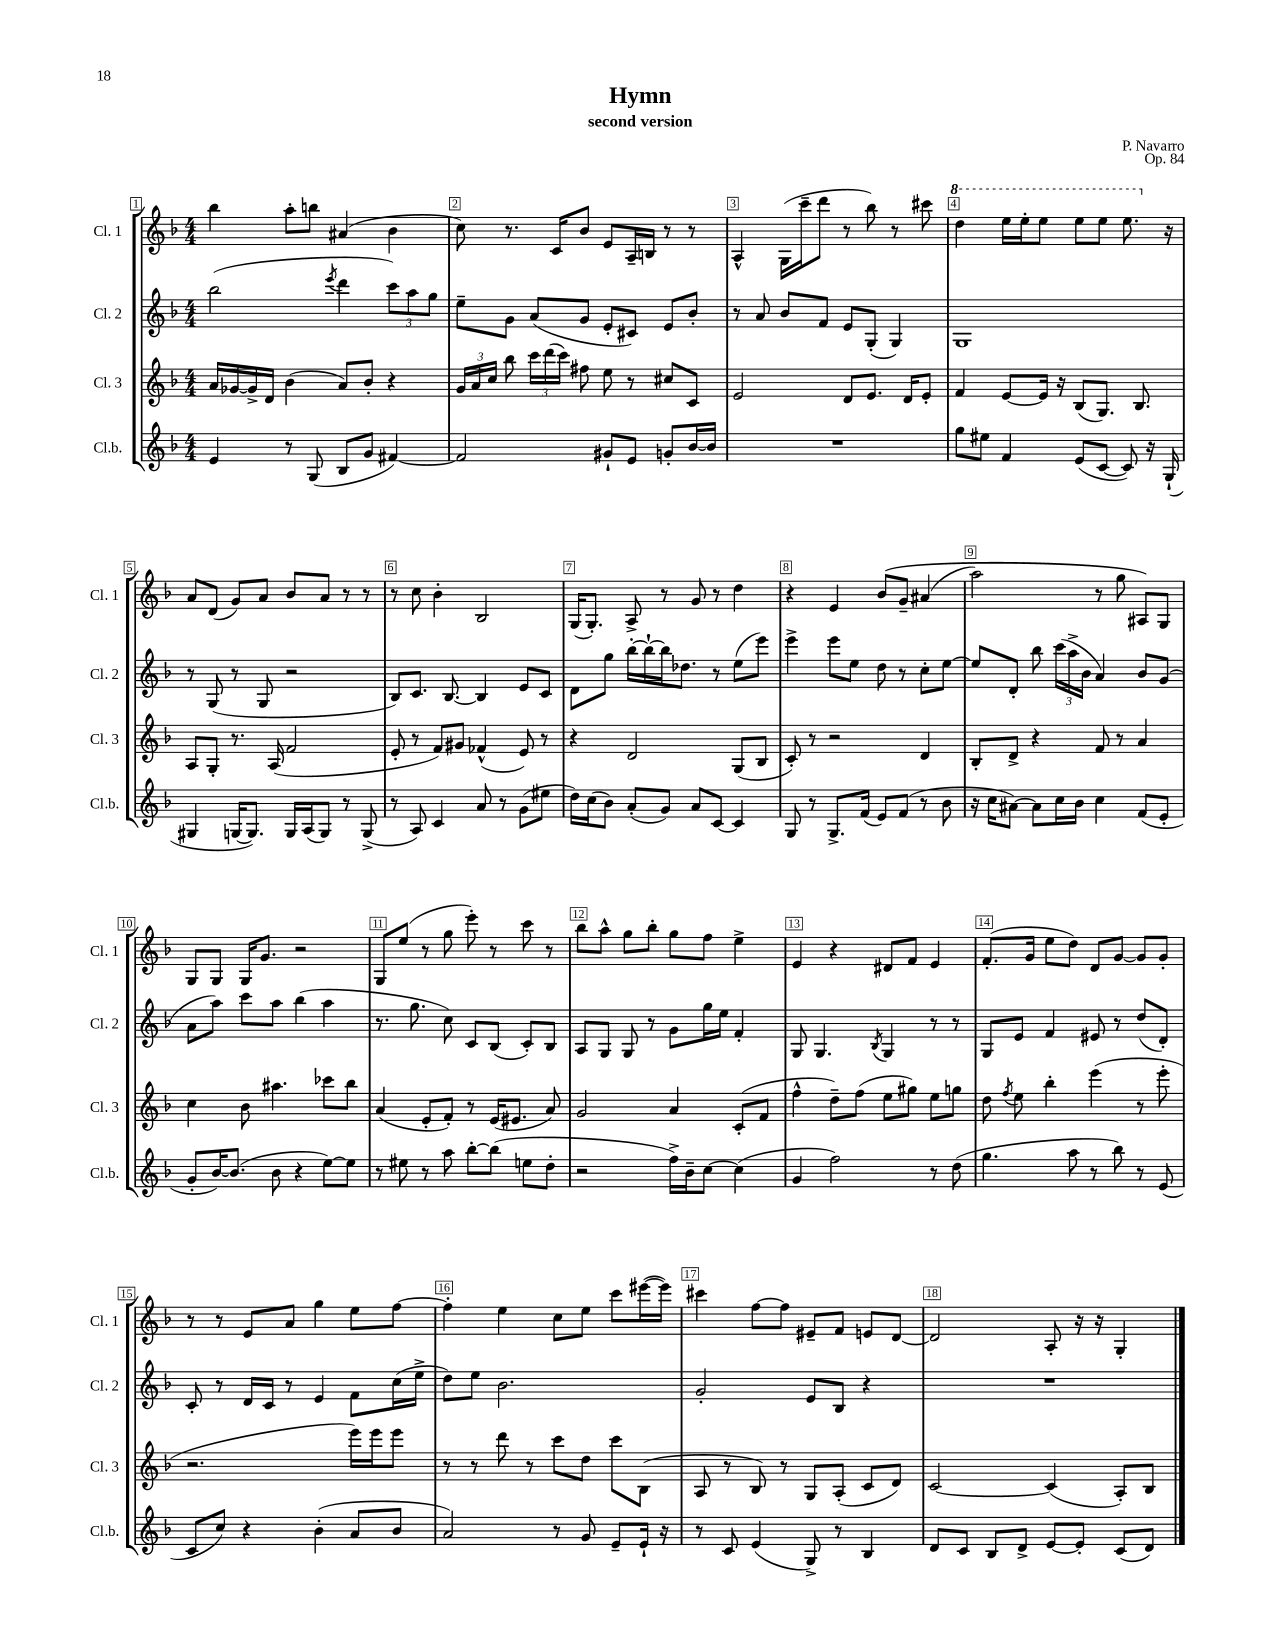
\header { title = "Hymn" composer = "P. Navarro" subtitle = "second version" opus = "Op. 84" }
<<
\new StaffGroup <<
\new Staff = "s0" \with { instrumentName = "Cl. 1" shortInstrumentName = "Cl. 1" } {
    \clef treble \key f \major \numericTimeSignature \time 4/4
    \autoBeamOff bes''4 a''8[-. b''8] ais'4( bes'4 |
    c''8) r8. c'16[ bes'8] e'8[ a16-- b16] r8 r8 |
    a4-^ g16[( c'''16-- d'''8] r8 bes''8) r8 cis'''8 |
    \ottava #1 d'''4 e'''16[ e'''16-. e'''8] e'''8[ e'''8] e'''8. \ottava #0 r16 |
    a'8[ d'8]( g'8[) a'8] bes'8[ a'8] r8 r8 |
    r8 c''8 bes'4-. bes2 |
    g16[( g8.]-.) a8-> r8 g'8 r8 d''4 |
    r4 e'4 bes'8[\( g'8]-- ais'4( |
    a''2) r8 g''8 ais8[\) g8] |
    g8[ g8] g16[ g'8.] r2 |
    g8[ e''8]( r8 g''8 e'''8-.) r8 c'''8 r8 |
    bes''8[ a''8]-^ g''8[ bes''8]-. g''8[ f''8] e''4-> |
    e'4 r4 dis'8[ f'8] e'4 |
    f'8.[-.( g'16] e''8[ d''8]) d'8[ g'8]~ g'8[ g'8]-. |
    r8 r8 e'8[ a'8] g''4 e''8[ f''8]~ |
    f''4-. e''4 c''8[ e''8] c'''8[ eis'''16~( eis'''16]) |
    cis'''4 f''8[~ f''8] eis'8[-- f'8] e'8[ d'8]~ |
    d'2 a8-. r16 r16 g4-. \bar "|." |
}
\new Staff = "s1" \with { instrumentName = "Cl. 2" shortInstrumentName = "Cl. 2" } {
    \clef treble \key f \major \numericTimeSignature \time 4/4
    \autoBeamOff bes''2( \acciaccatura { e'''8 } d'''4 \tuplet 3/2 { c'''8[) a''8 g''8] } |
    e''8[-- g'8] a'8[( g'8] e'8[-. cis'8]) e'8[ bes'8]-. |
    r8 a'8 bes'8[ f'8] e'8[ g8]-.( g4) |
    g1 |
    r8 g8( r8 g8 r2 |
    bes8[) c'8.] bes8.~ bes4 e'8[ c'8] |
    d'8[ g''8] bes''16[~-. bes''16~-! bes''16 des''8.] r8 e''8[( e'''8]) |
    e'''4-> e'''8[ e''8] d''8 r8 c''8[-. e''8]~ |
    e''8[ d'8]-. bes''8 \tuplet 3/2 { c'''16[( a''16-> bes'16] } a'4) bes'8[ g'8]( |
    a'8[ a''8]) c'''8[ a''8] bes''4( a''4 |
    r8. g''8. c''8) c'8[ bes8]( c'8[-.) bes8] |
    a8[ g8] g8 r8 g'8[ g''16 e''16] f'4-. |
    g8 g4. \acciaccatura { bes8 } g4 r8 r8 |
    g8[ e'8] f'4 eis'8 r8 d''8[( d'8]-.) |
    c'8-. r8 d'16[ c'16] r8 e'4 f'8[ c''16( e''16]-> |
    d''8[) e''8] bes'2. |
    g'2-. e'8[ bes8] r4 |
    R1 \bar "|." |
}
\new Staff = "s2" \with { instrumentName = "Cl. 3" shortInstrumentName = "Cl. 3" } {
    \clef treble \key f \major \numericTimeSignature \time 4/4
    \autoBeamOff a'16[ ges'16~ ges'16-> d'16] bes'4( a'8[) bes'8]-. r4 |
    \tuplet 3/2 { g'16[ a'16 c''16] } bes''8 \tuplet 3/2 { c'''16[ d'''16( c'''16]) } fis''8 e''8 r8 cis''8[ c'8] |
    e'2 d'8[ e'8.] d'16[ e'8]-. |
    f'4 e'8[~ e'16] r16 bes8[( g8.]) bes8. |
    a8[ g8]-. r8. a16( f'2 |
    e'8-. r8 f'8[) gis'8] fes'4-^( e'8) r8 |
    r4 d'2 g8[( bes8] |
    c'8-.) r8 r2 d'4 |
    bes8[-. d'8]-> r4 f'8 r8 a'4 |
    c''4 bes'8 ais''4. ces'''8[ bes''8] |
    a'4( e'8[-. f'8]-.) r8 e'16[( eis'8.] a'8) |
    g'2 a'4 c'8[-.( f'8] |
    f''4-^ d''8[--) f''8]( e''8[ gis''8]) e''8[ g''8] |
    d''8 \acciaccatura { f''8 } e''8 bes''4-. e'''4( r8 e'''8-. |
    r2. e'''16[) e'''16 e'''8] |
    r8 r8 d'''8 r8 c'''8[ d''8] c'''8[ bes8]( |
    a8 r8 bes8) r8 g8[ a8]-.( c'8[ d'8]) |
    c'2~ c'4( a8[-.) bes8] \bar "|." |
}
\new Staff = "s3" \with { instrumentName = "Cl.b." shortInstrumentName = "Cl.b." } {
    \clef treble \key f \major \numericTimeSignature \time 4/4
    \autoBeamOff e'4 r8 g8( bes8[ g'8] fis'4~) |
    fis'2 gis'8[-! e'8] g'8[-. bes'16~ bes'16] |
    R1 |
    g''8[ eis''8] f'4 e'8[( c'8]~ c'8) r16 g16-!( |
    gis4 g16[~ g8.]) g16[ a16( g8]) r8 g8->( |
    r8 a8) c'4 a'8 r8 g'8[( eis''8] |
    d''16[) c''16( bes'8]) a'8[-.( g'8]) a'8[ c'8]~ c'4 |
    g8 r8 g8.[-> f'16]( e'8[) f'8]( r8 bes'8 |
    r16 c''16[ ais'8]~) ais'8[ c''16 bes'16] c''4 f'8[( e'8]-. |
    g'8[-. bes'16~) bes'8.]( bes'8 r4 e''8[~) e''8] |
    r8 eis''8 r8 a''8 bes''8[~-. bes''8]( e''8[ d''8]-. |
    r2 f''16[->) bes'16-- c''8]~ c''4( |
    g'4 f''2) r8 d''8( |
    g''4. a''8 r8 bes''8) r8 e'8( |
    c'8[ c''8]) r4 bes'4-.( a'8[ bes'8] |
    a'2) r8 g'8 e'8[-- e'16]-! r16 |
    r8 c'8 e'4( g8->) r8 bes4 |
    d'8[ c'8] bes8[ d'8]-> e'8[~ e'8]-. c'8[( d'8]) \bar "|." |
}
>>
>>
\layout { \context { \Score \override BarNumber.break-visibility = ##(#f #t #t) barNumberVisibility = #all-bar-numbers-visible \override BarNumber.stencil = #(make-stencil-boxer 0.1 0.3 ly:text-interface::print) } }
